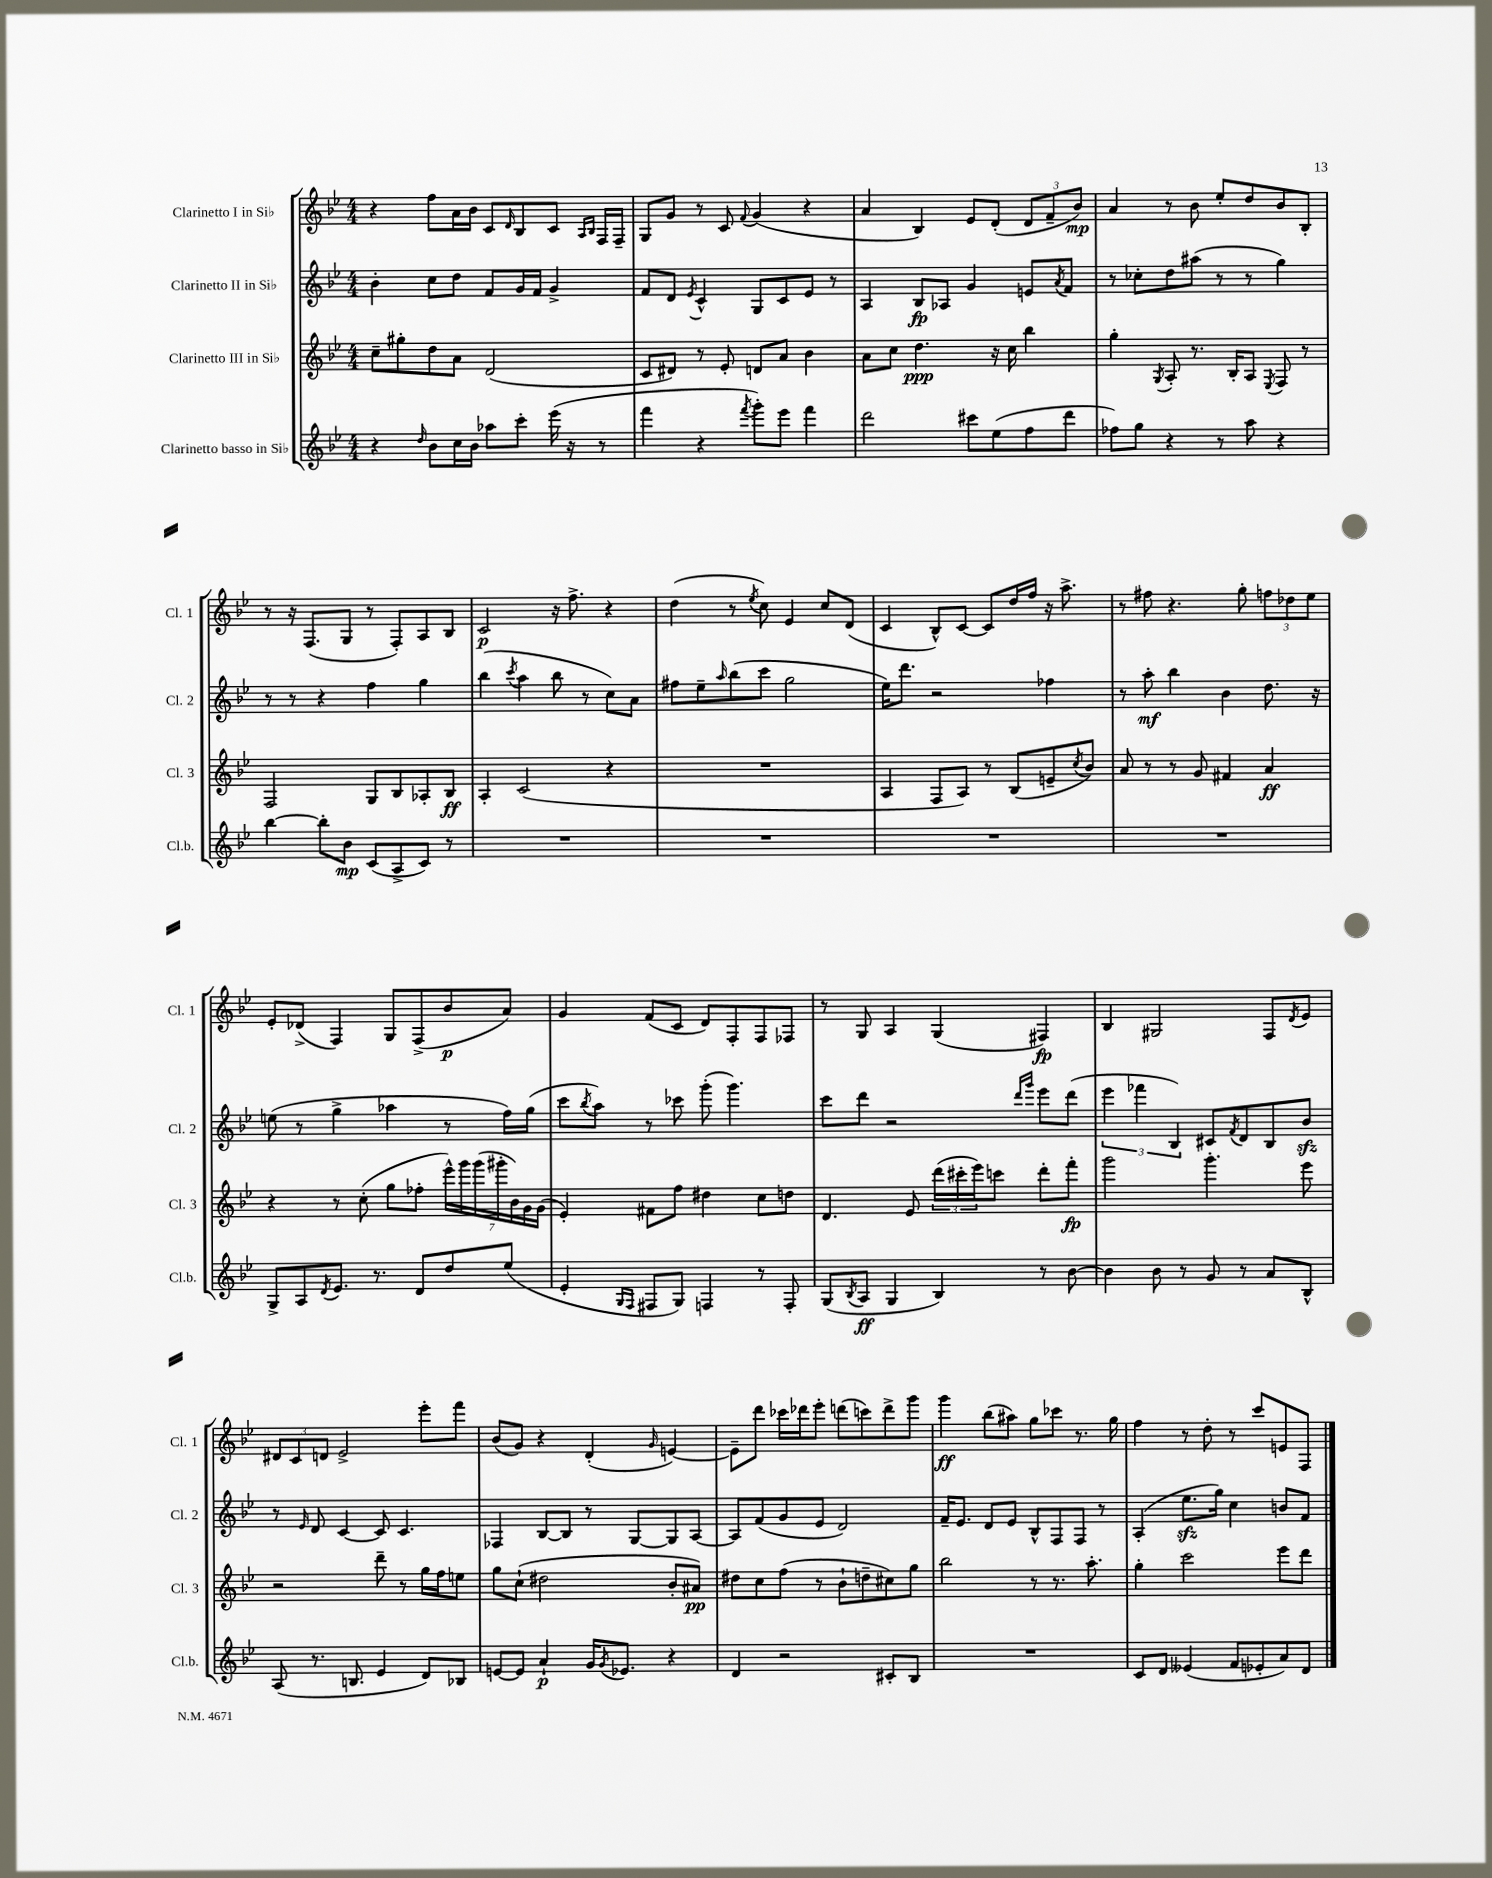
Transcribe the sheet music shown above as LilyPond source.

<<
\new StaffGroup <<
\new Staff = "s0" \with { instrumentName = "Clarinetto I in Sib" shortInstrumentName = "Cl. 1" } {
    \clef treble \key bes \major \numericTimeSignature \time 4/4
    r4 f''8 a'16 bes'16 c'8 \grace { d'16 } bes8 c'8 \grace { a16 bes16 } f16 f16-- |
    g8 g'8 r8 c'8 \appoggiatura { f'8 } g'4( r4 |
    a'4 bes4) ees'8 d'8-.( \tuplet 3/2 { d'8 f'8-- bes'8\mp) } |
    a'4 r8 bes'8 ees''8-. d''8 bes'8 bes8-. |
    r8 r16 f8.( g8 r8 f8-.) a8 bes8 |
    c'2\p r16 f''8.-> r4 |
    d''4( r8 \acciaccatura { ees''8 } c''8) ees'4 c''8 d'8( |
    c'4 bes8-^) c'8~ c'8 d''16 f''16 r16 a''8.-> |
    r8 fis''8 r4. g''8-. \tuplet 3/2 { f''8 des''8 ees''8 } |
    ees'8-. des'8->( f4) g8 f8->( bes'8\p a'8) |
    g'4 f'8( c'8 d'8) f8-. f8 fes8 |
    r8 g8 a4 g4( fis4\fp) |
    bes4 gis2 f8 \acciaccatura { d'8 } ees'8 |
    \tuplet 3/2 { dis'8 c'8 d'8 } ees'2-> ees'''8-. f'''8 |
    bes'8( g'8) r4 d'4-.( \grace { g'16 } e'4~) |
    e'8-- d'''8 ces'''16 des'''16 ees'''8-. d'''8( c'''8) d'''8-> g'''8 |
    g'''4\ff bes''8( ais''8) g''8 ces'''8 r8. g''16 |
    f''4 r8 d''8-. r8 c'''8 e'8 f8 \bar "|." |
}
\new Staff = "s1" \with { instrumentName = "Clarinetto II in Sib" shortInstrumentName = "Cl. 2" } {
    \clef treble \key bes \major \numericTimeSignature \time 4/4
    bes'4-. c''8 d''8 f'8 g'16 f'16 g'4-> |
    f'8 d'8 \acciaccatura { ees'8 } c'4-^ g8 c'8 ees'8 r8 |
    a4 bes8\fp aes8 g'4 e'8 \acciaccatura { a'8 } f'8 |
    r8 ces''8-. d''8 ais''8( r8 r8 g''4) |
    r8 r8 r4 f''4 g''4 |
    bes''4( \acciaccatura { c'''8 } a''4 bes''8 r8 c''8) a'8 |
    fis''8 ees''8-- \grace { a''16 } bes''8( c'''8 g''2 |
    ees''16) d'''8. r2 fes''4 |
    r8 a''8-.\mf bes''4 bes'4 d''8. r16 |
    e''8( r8 g''4-> aes''4 r8 f''16) g''16( |
    c'''8 \acciaccatura { bes''8 } a''8) r8 ces'''8 g'''8-.( g'''4.) |
    c'''8 d'''8 r2 \grace { d'''16 g'''16 } ees'''8 d'''8( |
    \tuplet 3/2 { ees'''4 fes'''4 bes4) } cis'8 \acciaccatura { f'8 } d'8 bes8 bes'8\sfz |
    r8 \grace { ees'16 } d'8 c'4~ c'8 c'4. |
    fes4 bes8~ bes8 r8 g8~ g8 a8~ |
    a8 f'8( g'8 ees'8 d'2) |
    f'16-- ees'8. d'8 ees'8 bes8-^ f8 f8 r8 |
    a4-.( ees''8.\sfz g''16) c''4 b'8 f'8 \bar "|." |
}
\new Staff = "s2" \with { instrumentName = "Clarinetto III in Sib" shortInstrumentName = "Cl. 3" } {
    \clef treble \key bes \major \numericTimeSignature \time 4/4
    c''8-- gis''8-. d''8 a'8 d'2( |
    c'8 dis'8) r8 ees'8-. d'8 a'8 bes'4 |
    a'8 c''8 d''4.\ppp r16 c''16 bes''4 |
    g''4-. \acciaccatura { g8 } a8-. r8. bes16-. a8 \acciaccatura { ees8 } f8 r8 |
    f2 g8 bes8 aes8-. bes8\ff |
    a4-. c'2( r4 |
    R1 |
    a4 f8 a8) r8 bes8( e'8-- \acciaccatura { c''8 } bes'8) |
    a'8 r8 r8 g'8 fis'4 a'4\ff |
    r4 r8 c''8-.( g''8 fes''8-. \tuplet 7/4 { ees'''16-^) g'''16 g'''16( gis'''16-. bes'16) g'16 g'16( } |
    ees'4-.) fis'8 f''8 dis''4 c''8 d''8 |
    d'4. ees'8 \tuplet 3/2 { d'''16( cis'''16-. ees'''16) } c'''8 d'''8-. f'''8-.\fp |
    g'''2 g'''4.-. ees'''8 |
    r2 d'''8-- r8 g''16 f''16 e''8 |
    g''8 c''8-!( dis''2 bes'8-. ais'8\pp) |
    dis''8 c''8 f''8( r8 bes'8-! d''8-- cis''8) g''8 |
    bes''2 r8 r8. a''8.-. |
    g''4-. c'''2 ees'''8 d'''8 \bar "|." |
}
\new Staff = "s3" \with { instrumentName = "Clarinetto basso in Sib" shortInstrumentName = "Cl.b." } {
    \clef treble \key bes \major \numericTimeSignature \time 4/4
    r4 \grace { d''16 } bes'8 c''16 bes'16 aes''8 c'''8-. ees'''16( r16 r8 |
    f'''4 r4 \acciaccatura { f'''8 } g'''8-.) ees'''8 f'''4 |
    d'''2 cis'''8 ees''8( f''8 d'''8 |
    fes''8) g''8 r4 r8 a''8 r4 |
    bes''4~ bes''8-. bes'8\mp c'8( a8-> c'8) r8 |
    R1 |
    R1 |
    R1 |
    R1 |
    g8-> a8 \acciaccatura { d'8 } ees'8. r8. d'8 d''8 ees''8( |
    ees'4-. \grace { g16 f16 } fis8 g8) f4 r8 f8-. |
    g8( \acciaccatura { bes8 } a8\ff g4 bes4) r8 bes'8~ |
    bes'4 bes'8 r8 g'8 r8 a'8 bes8-^ |
    a8( r8. b8. ees'4 d'8) bes8 |
    e'8~ e'8 a'4-!\p g'16 \acciaccatura { g'8 } ees'8. r4 |
    d'4 r2 cis'8-. bes8 |
    R1 |
    c'8 d'8 eeses'4( f'8 ees'8-. a'8) d'8 \bar "|." |
}
>>
>>
\layout { \context { \Score \remove "Bar_number_engraver" } }
